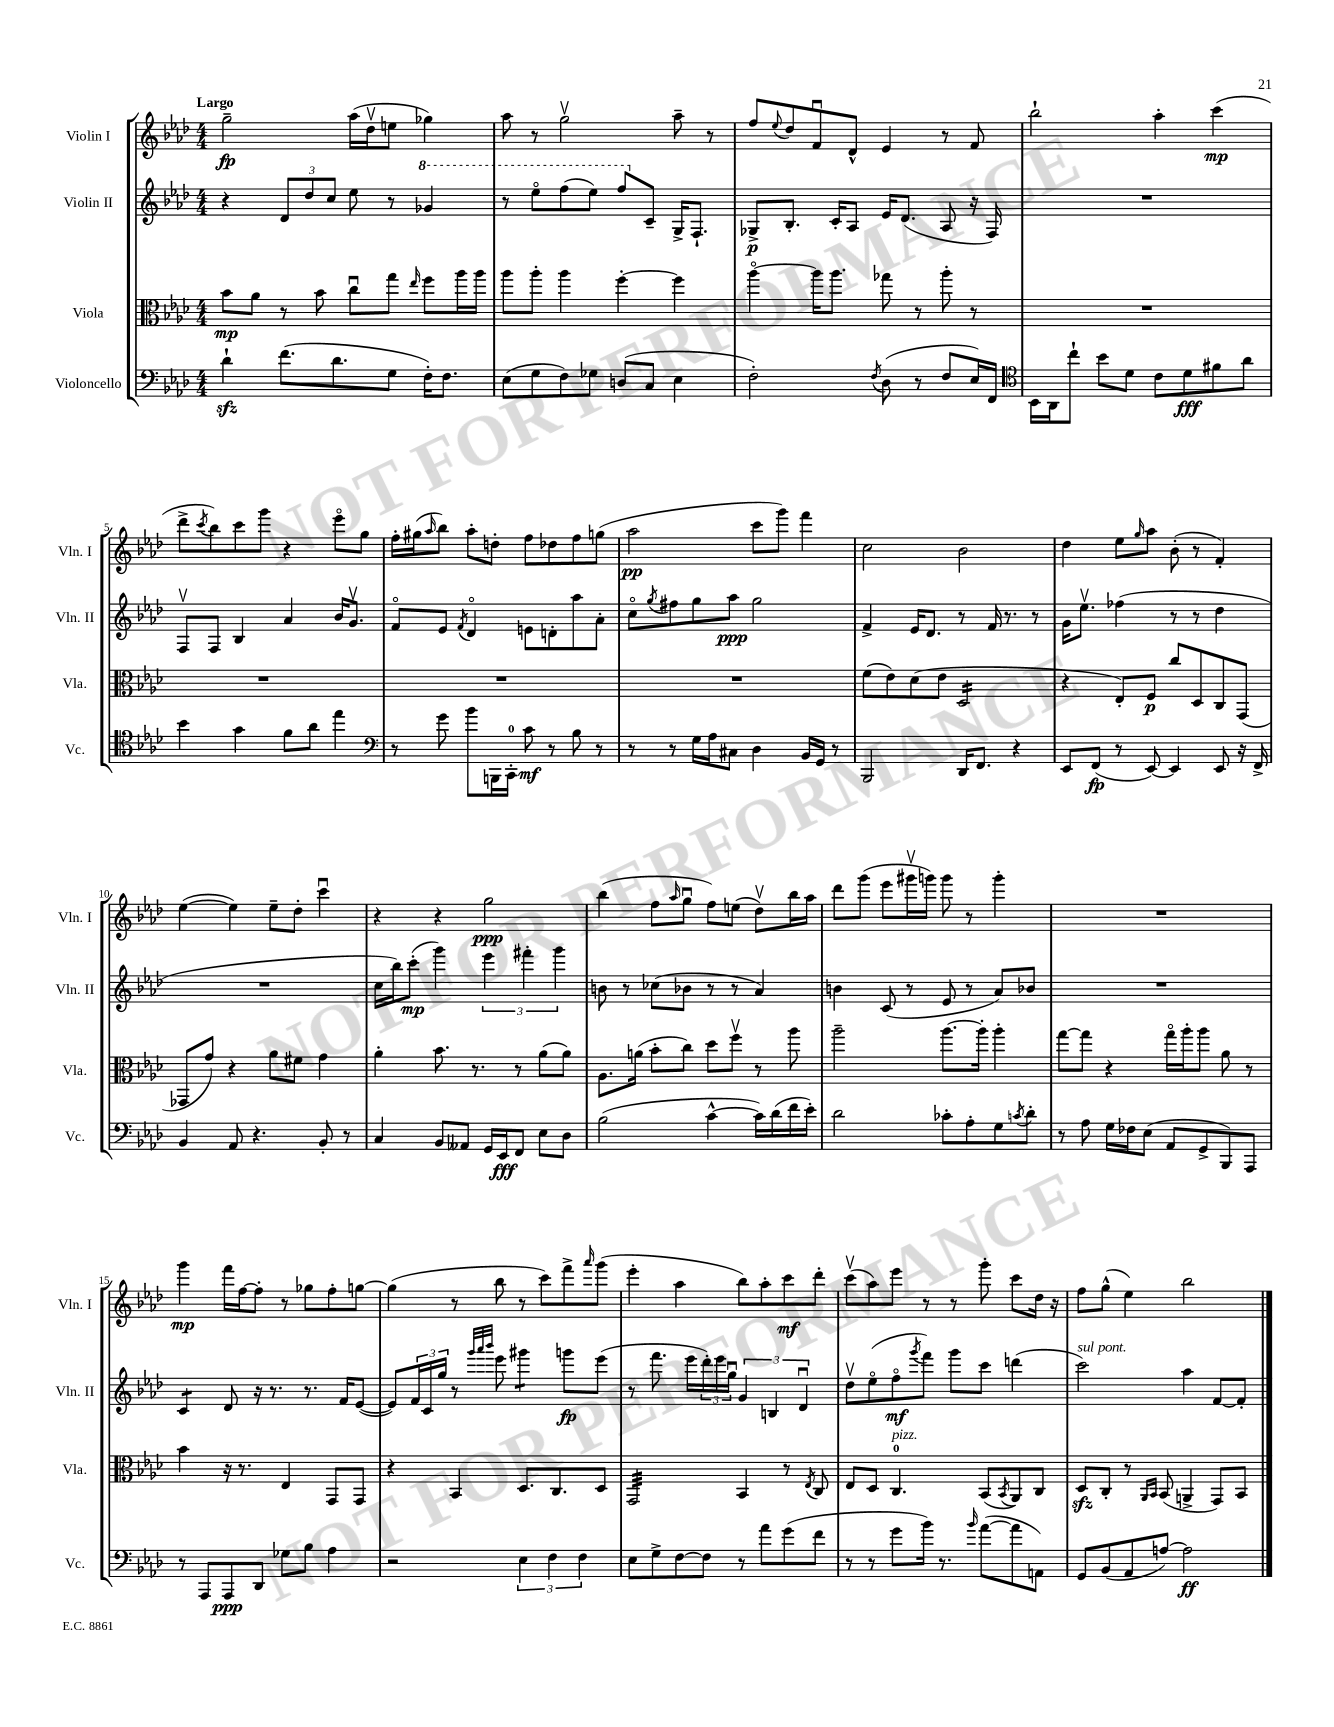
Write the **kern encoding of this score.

**kern	**kern	**kern	**kern
*staff4	*staff3	*staff2	*staff1
*clefF4	*clefC3	*clefG2	*clefG2
*k[b-e-a-d-]	*k[b-e-a-d-]	*k[b-e-a-d-]	*k[b-e-a-d-]
*M4/4	*M4/4	*M4/4	*M4/4
4d-`\	8b-\L	4r	2gg~\
.	8a-\J	.	.
(8.f\L	8r	12d-/L	.
.	.	12dd-/	.
.	8b-\	.	.
.	.	12cc/J	.
8.d-\	.	.	.
.	8ccu\L	8ee-\	(16aa-\LL
.	.	.	16dd-v\J
8G\J	8gg\J	8r	8ee\J
.	16qqee-/	.	.
16F'\LK)	8ff\L	4gg-/	4gg-\)
8.F\J	.	.	.
.	16aa-\L	.	.
.	16aa-\JJ	.	.
=	=	=	=
(8E-\L	8aa-\L	8r	8aa-\
8G\	8aa-'\J	8eee-o\L	8r
8F\)	4aa-\	(8fff\	2ggv\
8G-\J	.	8eee-\J)	.
(8D/L	[4ff'\	8fff/L	.
8C/J	.	8c~/J	.
4E-\	4ff\]	16G^/LK	8aa-~\
.	.	8.F`/J	.
.	.	.	8r
=	=	=	=
2F'\)	[4aa-o\	8G-^/L	8ff/L
.	.	.	8qqee-/
.	.	8.B-'/J	8dd-/
.	16aa-\]LK	.	8fu/
.	8.aa-\J	16c'/LK	.
.	.	8A-/J	8d-^^/J
8qF/	.	.	.
(8D-\	8gg-\	16e-/LK	4e-/
.	.	(8.d-/J	.
8r	8r	.	.
8F/L	8aa-'\	8A-/	8r
16E-/L)	8r	16r	8f/
16FF/JJ	.	16F/)	.
=	=	=	=
*clefC4	*	*	*
16BB-\LL	1r	1r	2bb-`\
16AA-\J	.	.	.
8cc`\J	.	.	.
8b-\L	.	.	.
8d-\J	.	.	.
8c\L	.	.	4aa-'\
8d-\	.	.	.
8f#\	.	.	(4ccc\
8a-\J	.	.	.
=	=	=	=
4b-\	1r	8Fv/L	8ddd-^\L
.	.	.	8qccc/
.	.	8F/J	8bb-\)
4g\	.	4B-/	8ccc\
.	.	.	8ggg\J
8f\L	.	4a-/	4r
8a-\J	.	.	.
4ee-\	.	16b-/LK	8eee-o\L
.	.	8.gv/J	.
.	.	.	8gg\J
=	=	=	=
*clefF4	*	*	*
8r	1r	8fo/L	16ff'\LL
.	.	.	(16gg#\J
.	.	.	16qqaa-/
8g\	.	8e-/J	8bb-\J)
.	.	8qf/	.
8b-\L	.	4d-o/	8aa-'\L
16BBB\L	.	.	8dd'\J
16CC'\JJ	.	.	.
8c\	.	8e\L	8ff\L
8r	.	8d'\	8dd-\
8B-\	.	8aa-\	8ff\
8r	.	8a-'\J	(8gg\J
=	=	=	=
8r	1r	8cco\L	2aa-\
.	.	8qgg/	.
8r	.	8ff#\	.
16G\LL	.	8gg\	.
16A-\J	.	.	.
8C#\J	.	8aa-\J	.
4D-\	.	2gg\	8ccc\L
.	.	.	8ggg\J)
16BB-/LL	.	.	4fff\
16GG/JJ	.	.	.
8r	.	.	.
=	=	=	=
2BBB-/	(8f\L	4f^/	2cc\
.	8e-\)	.	.
.	(8d-\	16e-/LK	.
.	.	8.d-/J	.
.	8e-\J	.	.
16DD-/LK	2D-/	8r	2b-\
8.FF/J	.	.	.
.	.	16f/	.
.	.	8.r	.
4r	.	.	.
.	.	8r	.
=	=	=	=
8EE-/L	4r	16g\LK	4dd-\
.	.	8.ee-v\J	.
(8FF/J	.	.	.
8r	8E-'/L)	(4ff-\	8ee-\L
.	.	.	16qqgg/
[8EE-/)	8F/J	.	8aa-\J
4EE-/]	8cc/L	8r	(8b-'\
.	8D-/	8r	8r
8EE-/	8C/	4dd-\	4f'/)
16r	(8GG/J	.	.
16FF^/	.	.	.
=	=	=	=
4BB-/	8GG-/L	1r	([4ee-\
.	8g/J)	.	.
8AA-/	4r	.	4ee-\])
4.r	.	.	.
.	8a-\L	.	8ee-~\L
.	8f#\J	.	8dd-'\J
8BB-'/	4g\	.	4cccu\
8r	.	.	.
=	=	=	=
4C/	4a-'\	16cc\LL	4r
.	.	16bb-\J)	.
.	.	(8ccc'\J	.
8BB-/L	8.b-\	4ggg\)	4r
8AA--/J	.	.	.
.	8.r	.	.
16GG/LL	.	6eee-\	2gg\
16EE-/J	.	.	.
8FF/J	8r	.	.
.	.	6fff#'\	.
8E-\L	(8a-\L	.	.
.	.	6ggg\	.
8D-\J	8a-\J)	.	.
=	=	=	=
(2B-\	8.A-\L	8b\	(4bb-\
.	.	8r	.
.	(16a\Jk	.	.
.	8b-'\L	(8cc-\L	8ff\L
.	.	.	16qqaa-/
.	8cc\J)	8b-\J	8ggu\J
[4c^^\	8dd-\L	8r	8ff\L)
.	8ffv\J	8r	(8ee\J
16c\]LL)	8r	4a-/)	8dd-v\L)
(16d-\	.	.	.
16f\	8aa-\	.	16bb-\L
16e-'\JJ)	.	.	16aa-\JJ
=	=	=	=
2d-\	2aa-~\	4b\	8ddd-\L
.	.	.	(8ggg\J
.	.	(8c/	8eee-\L
.	.	8r	16ggg#v\L
.	.	.	16ggg\JJ)
8c-'\L	[8.aa-\L	8e-/	8ggg\
8A-'\	.	8r	8r
.	16aa-'\]Jk	.	.
8G\	4aa-'\	8a-/L)	4ggg'\
8qc/	.	.	.
8d-'\J	.	8b-/J	.
=	=	=	=
8r	[8gg\L	1r	1r
8A-\	8gg\]J	.	.
16G\LL	4r	.	.
16F-\J	.	.	.
(8E-\J	.	.	.
8AA-/L	16ggo\LL	.	.
.	16aa-'\J	.	.
8GG^/	8aa-\J	.	.
8BBB-/)	8a-\	.	.
8AAA-/J	8r	.	.
=	=	=	=
8r	4b-\	4c/	4ggg\
8AAA-/L	.	.	.
8AAA-/	16r	8d-/	16fff\LL
.	8.r	.	[16ff\J
8DD-/J	.	16r	8ff'\]J
.	.	8.r	.
8G-\L	4E-/	.	8r
8B-\J	.	8.r	8gg-\L
4A-\	8GG/L	.	8ff'\
.	.	16f/LK	.
.	8GG/J	([8e-/J	[8gg\J
=	=	=	=
2r	4r	8e-/]L)	(4gg\]
.	.	24f/L	.
.	.	24c/	.
.	.	24gg/JJ	.
.	4BB-/	8r	8r
.	.	32qqggg/LLL	.
.	.	32qqaaa-/	.
.	.	32qqbbb-/JJJ	.
.	.	8eee-\	8bb-\
6E-\	8.D-/L	4ggg#\	8r
.	.	.	8ccc\L)
6F\	.	.	.
.	8.C/	.	.
.	.	8ggg\L	8fff^\
6F\	.	.	.
.	.	.	16qqaaa-/
.	8D-/J	(8eee-\J	(8ggg\J
=	=	=	=
8E-\L	2GG/	8r	4eee-'\
8G^\	.	8.fff\	.
[8F\	.	.	4aa-\
.	.	16eee-\LL	.
8F\]J	.	24ddd-'\)	.
.	.	24eee-\	.
.	.	24ggu\JJ	.
8r	4BB-/	6g/	8bb-\L)
8a-\L	.	.	8aa-'\
.	.	6B/	.
(8g\	8r	.	8ccc\
.	.	6d-u/	.
.	8qE-/	.	.
8f\J	8C/	.	8ddd-'\J
=	=	=	=
8r	8E-/L	8dd-v\L	(8cccv\L
8r	8D-/J	(8ee-o\	8aa-\)
8g\L	4.C/	8ffo\	8eee-\J
.	.	8qggg/	.
16b-\Jk)	.	8fff\J)	8r
8.r	.	.	.
.	.	8ggg\L	8r
16qqb-/	.	.	.
([8a-\L	(8BB-/L	8ccc\J	8ggg'\
.	8qBB-/	.	.
8a-\]	8AA-/)	(4ddd\	8ccc\L
8AA\J)	8C/J	.	16dd-\Jk
.	.	.	16r
=	=	=	=
8GG/L	8D-/L	2ccc\)	8ff\L
(8BB-/	8C'/J	.	(8gg^^\J
8AA-/	8r	.	4ee-\)
.	16qqAA-/LL	.	.
.	16qqBB-/JJ	.	.
[8A/J)	(8BB-/	.	.
2A\]	4AA^/	4aa-\	2bb-\
.	8GG/L)	[8f/L	.
.	8BB-/J	8f'/]J	.
==	==	==	==
*-	*-	*-	*-
